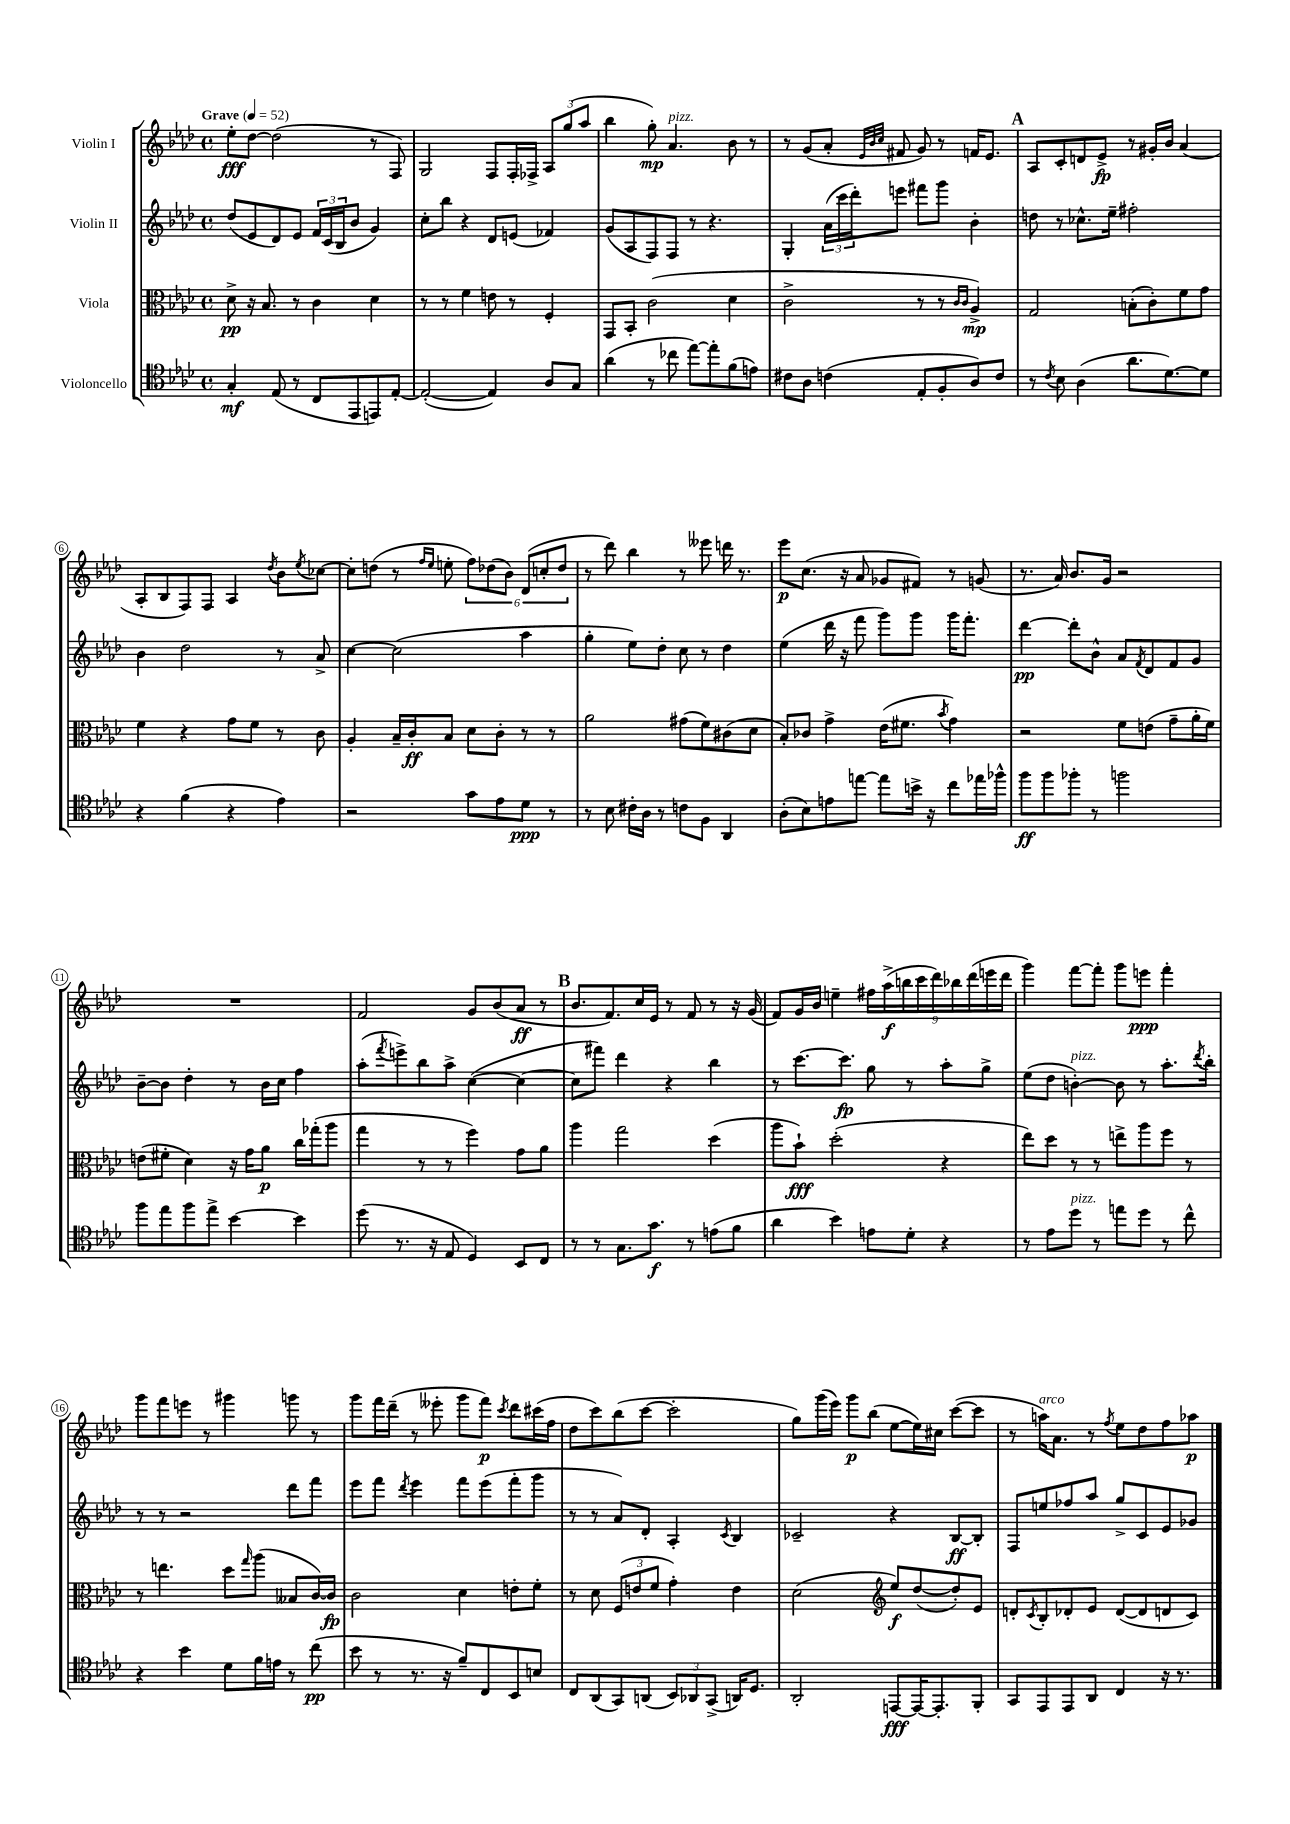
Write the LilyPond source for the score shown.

<<
\new StaffGroup <<
\new Staff = "s0" \with { instrumentName = "Violin I" } {
    \clef treble \key aes \major \defaultTimeSignature \time 4/4 \tempo "Grave" 4 = 52
    ees''8-.\fff des''8~ des''2( r8 f8) |
    g2 f8 f16-. fes16-> \tuplet 3/2 { aes8 g''8( aes''8 } |
    bes''4 g''8-.\mp) aes'4.^\markup { \italic "pizz." } bes'8 r8 |
    r8 g'8( aes'8-. \grace { ees'32 bes'32 c''32 } fis'8 g'8) r8 f'16 ees'8. |
    \mark \markup { \bold "A" } aes8 c'8-. d'8 ees'8->\fp r8 gis'16-. bes'16 aes'4( |
    aes8-. bes8 f8) f8 aes4 \acciaccatura { des''8 } bes'8 \acciaccatura { ees''8 } ces''8~ |
    ces''8-. d''8( r8 \grace { f''16 ees''16 } e''8-. \tuplet 6/4 { f''8) des''8( bes'8) des'8( c''8-. des''8 } |
    r8 des'''8) bes''4 r8 eeses'''8 d'''16 r8. |
    ees'''8\p c''8.( r16 aes'8 ges'8 fis'8) r8 g'8( |
    r8. aes'16) bes'8. g'16 r2 |
    R1 |
    f'2 g'8 bes'8( aes'8\ff r8 |
    \mark \markup { \bold "B" } bes'8. f'8.) c''16 ees'16 r8 f'8 r8 r16 g'16( |
    f'8) g'16 bes'16 e''4-- \tuplet 9/8 { fis''16 aes''16->\f( b''16 c'''16 des'''16) bes''16 des'''16( e'''16 des'''16 } |
    g'''4) f'''8~ f'''8-. g'''8 e'''8\ppp f'''4-. |
    g'''8 f'''8 e'''8 r8 gis'''4 g'''8 r8 |
    g'''8 f'''16 des'''16--( r8 eeses'''8-. g'''8 f'''8\p) \acciaccatura { c'''8 } des'''8 cis'''16( f''16 |
    des''8 c'''8) bes''8( c'''8~ c'''2-. |
    g''8) g'''16( ees'''16) g'''8\p bes''8( ees''8~ ees''16) cis''16 c'''8~( c'''8 |
    r8 a''16^\markup { \italic "arco" }) aes'8. r8 \acciaccatura { f''8 } ees''8 des''8 f''8 aes''8\p \bar "|." |
}
\new Staff = "s1" \with { instrumentName = "Violin II" } {
    \clef treble \key aes \major \defaultTimeSignature \time 4/4
    des''8( ees'8 des'8) ees'8 \tuplet 3/2 { f'16 c'16( bes16 } bes'8 g'4) |
    c''8-. bes''8 r4 des'8 e'8( fes'4) |
    g'8( aes8 f8) f8 r8 r4. |
    g4-. \tuplet 3/2 { aes'16( c'''16 des'''16-.) } e'''8 fis'''8 g'''8 bes'4-. |
    \mark \markup { \bold "A" } d''8 r8 ces''8.-^ ees''16-- fis''2-. |
    bes'4 des''2 r8 aes'8-> |
    c''4~ c''2( aes''4 |
    g''4-. ees''8) des''8-. c''8 r8 des''4 |
    ees''4( des'''16 r16 f'''8 g'''8) g'''8 g'''16 f'''8.-. |
    des'''4~\pp des'''8-. bes'8-^ aes'8 \acciaccatura { f'8 } des'8 f'8 g'8 |
    bes'8~-- bes'8 des''4-. r8 bes'16 c''16 f''4 |
    aes''8-.( \acciaccatura { f'''8 } e'''8->) bes''8 aes''8-> c''4~( c''4~ |
    \mark \markup { \bold "B" } c''8 fis'''8) des'''4 r4 bes''4 |
    r8 c'''8.~ c'''8.\fp g''8 r8 aes''8-. g''8-> |
    ees''8( des''8 b'4~-.^\markup { \italic "pizz." }) b'8 r8 aes''8.-. \acciaccatura { des'''8 } bes''16-. |
    r8 r8 r2 des'''8 f'''8 |
    ees'''8 f'''8 \acciaccatura { des'''8 } ees'''4 f'''8 ees'''8( f'''8-. g'''8 |
    r8 r8 aes'8) des'8-. aes4-. \acciaccatura { c'8 } bes4 |
    ces'2-- r4 bes8~\ff bes8-. |
    f8 e''8 fes''8 aes''8 g''8-> c'8 ees'8 ges'8 \bar "|." |
}
\new Staff = "s2" \with { instrumentName = "Viola" } {
    \clef alto \key aes \major \defaultTimeSignature \time 4/4
    des'8->\pp r16 bes8. r8 c'4 des'4 |
    r8 r8 f'4 e'8 r8 f4-. |
    g,8 bes,8-. c'2( des'4 |
    c'2-> r8 r8 \grace { c'16 c'16 } aes4->\mp) |
    \mark \markup { \bold "A" } g2 b8-.( c'8-.) f'8 g'8 |
    f'4 r4 g'8 f'8 r8 c'8 |
    aes4-. bes16-- c'16-.\ff bes8 des'8 c'8-. r8 r8 |
    aes'2 gis'8( f'8) cis'8( des'8 |
    bes8-.) ces'8 g'4-> ees'16( fis'8. \acciaccatura { bes'8 } g'4) |
    r2 f'8 e'8( g'8-- aes'16-. f'16) |
    e'8( fis'8-. des'4) r16 g'16 aes'8\p c''16 ges''16-.( aes''8 |
    g''4 r8 r8 f''4) g'8 aes'8 |
    \mark \markup { \bold "B" } aes''4 g''2 des''4( |
    aes''8 bes'8-!\fff) des''2-.( r4 |
    ees''8) des''8 r8 r8 e''8-> aes''8 f''8 r8 |
    r8 e''4. des''8 \grace { g''16 } aes''8( beses8 c'16~) c'16\fp |
    c'2 des'4 e'8-. f'8-. |
    r8 des'8 \tuplet 3/2 { f8( e'8 f'8 } g'4-.) e'4 |
    des'2( \clef treble ees''8\f) des''8~( des''8-.) ees'8 |
    d'8-. \acciaccatura { c'8 } bes8-. des'8-. ees'8 des'8~( des'8 d'8 c'8) \bar "|." |
}
\new Staff = "s3" \with { instrumentName = "Violoncello" } {
    \clef tenor \key aes \major \defaultTimeSignature \time 4/4
    g4-.\mf ees8( r8 c8 ees,8 e,8) ees8~-. |
    ees2~-.( ees4) aes8 g8 |
    aes'4( r8 ces''8 ees''8~) ees''8-. f'8( e'8) |
    cis'8 aes8 c'4( ees8-. f8-. aes8) c'8 |
    \mark \markup { \bold "A" } r8 \acciaccatura { c'8 } bes8 aes4( aes'8. des'8.~) des'8 |
    r4 f'4( r4 ees'4) |
    r2 g'8 ees'8 des'8\ppp r8 |
    r8 bes8 cis'16-. aes16 r8 c'8 f8 aes,4 |
    aes8-.( bes8) e'8 e''8~ e''8 b'16-> r16 c''8 ees''16 fes''16-^ |
    f''8\ff f''8 fes''8-. r8 f''2 |
    f''8 ees''8 f''8 ees''8-> bes'4~ bes'4 |
    des''8( r8. r16 ees8 des4) bes,8 c8 |
    \mark \markup { \bold "B" } r8 r8 g8. g'8.\f r8 e'8( f'8 |
    aes'4 bes'4) e'8 des'8-. r4 |
    r8 ees'8 des''8^\markup { \italic "pizz." } r8 e''8 des''8 r8 c''8-^ |
    r4 bes'4 des'8 f'16 e'16 r8 c''8\pp( |
    bes'8 r8 r8. r16 f'8--) c8 bes,8 b8 |
    c8 aes,8( g,8) a,8( \tuplet 3/2 { bes,8) aes,8 g,8->( } a,16) des8. |
    aes,2-. e,8~\fff e,16~ e,8.-. f,8-. |
    g,8 ees,8 ees,8 aes,8 c4 r16 r8. \bar "|." |
}
>>
>>
\layout { \context { \Score \override BarNumber.stencil = #(make-stencil-circler 0.1 0.3 ly:text-interface::print) } }
